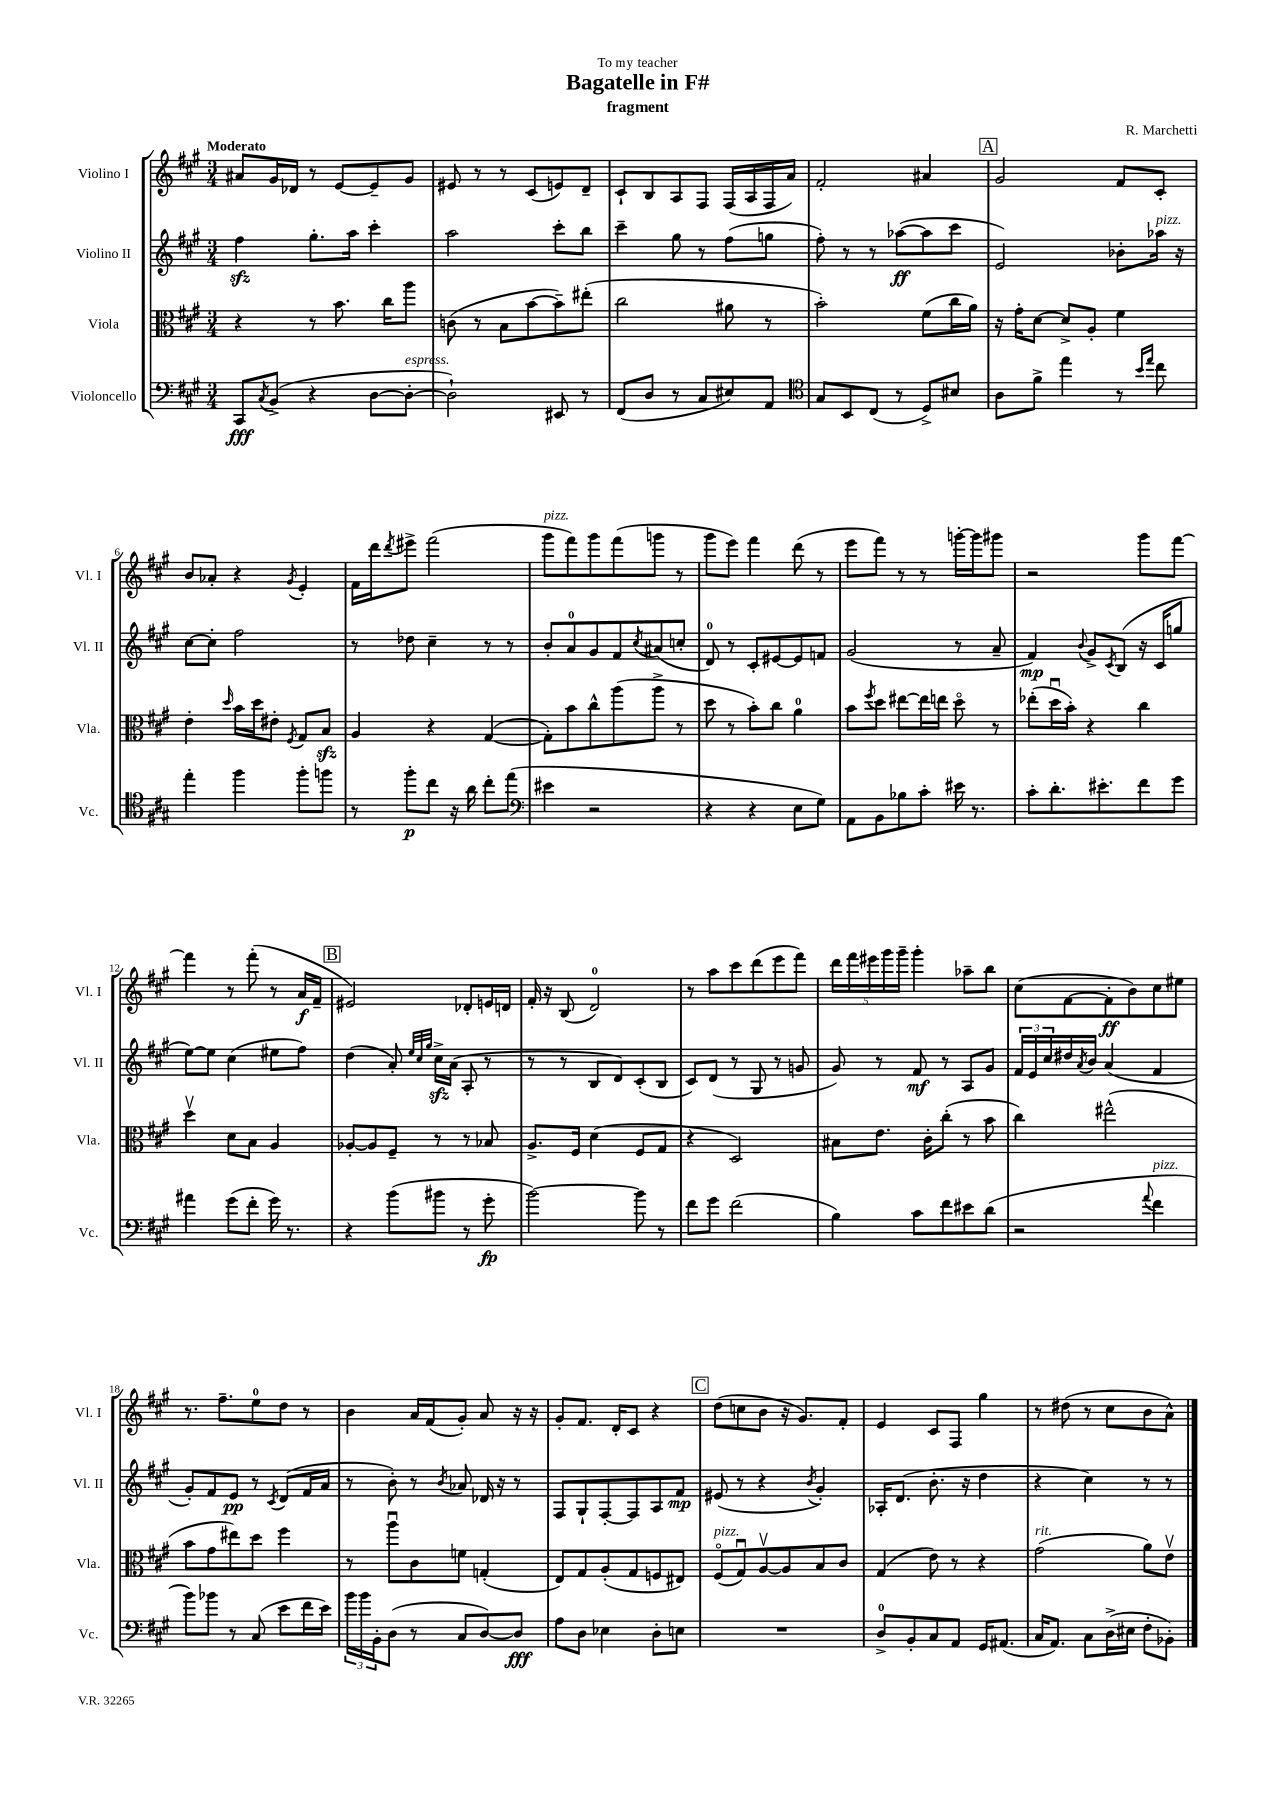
\header { title = "Bagatelle in F#" composer = "R. Marchetti" subtitle = "fragment" dedication = "To my teacher" }
<<
\new StaffGroup <<
\new Staff = "s0" \with { instrumentName = "Violino I" shortInstrumentName = "Vl. I" } {
    \clef treble \key a \major \numericTimeSignature \time 3/4 \tempo "Moderato"
    ais'8 gis'16 des'16 r8 e'8~ e'8-- gis'8 |
    eis'8 r8 r8 cis'8( e'8) d'8-- |
    cis'8-! b8 a8 fis8 fis16( a16 fis16 a'16) |
    fis'2-. ais'4 |
    \mark \markup { \box "A" } gis'2 fis'8 cis'8-. |
    b'8 aes'8-. r4 \acciaccatura { gis'8 } e'4-. |
    fis'16 d'''16 \acciaccatura { d'''8 } eis'''8-> fis'''2( |
    gis'''8^\markup { \italic "pizz." } fis'''8) gis'''8 fis'''8( g'''8 r8 |
    gis'''8 e'''8) fis'''4 d'''8( r8 |
    e'''8 fis'''8) r8 r8 g'''16~-. g'''16 gis'''8 |
    r2 gis'''8 fis'''8~ |
    fis'''4 r8 fis'''8-.( r8 a'16\f fis'16-- |
    \mark \markup { \box "B" } eis'2) des'8-. e'16 d'16 |
    fis'16-. r16 b8( d'2-0) |
    r8 a''8 cis'''8 d'''8( e'''8 fis'''8) |
    \tuplet 5/4 { d'''16 fis'''16 eis'''16 gis'''16 gis'''16-- } gis'''4-. aes''8-- b''8 |
    cis''8( fis'8~ fis'8-.\ff b'8) cis''8 eis''8 |
    r8. fis''8.-- e''8-0 d''8 r8 |
    b'4 a'16 fis'16( gis'8-.) a'8 r16 r16 |
    gis'8-. fis'8. d'16-. cis'8 r4 |
    \mark \markup { \box "C" } d''8( c''8 b'8 r16 gis'8.) fis'8-. |
    e'4 cis'8 fis8 gis''4 |
    r8 dis''8( r8 cis''8 b'8 a'8-^) \bar "|." |
}
\new Staff = "s1" \with { instrumentName = "Violino II" shortInstrumentName = "Vl. II" } {
    \clef treble \key a \major \numericTimeSignature \time 3/4
    fis''4\sfz gis''8.-. a''16 cis'''4-. |
    a''2 cis'''8-. b''8 |
    cis'''4-- gis''8 r8 fis''8( g''8 |
    fis''8-.) r8 r8 aes''8~\ff( aes''8 cis'''8 |
    \mark \markup { \box "A" } e'2) bes'8-. aes''16^\markup { \italic "pizz." } r16 |
    cis''8~ cis''8-. fis''2 |
    r8 des''8 cis''4-- r8 r8 |
    b'8-. a'8-0 gis'8 fis'8 \acciaccatura { cis''8 } ais'8( c''8-. |
    d'8-0) r8 cis'8-. eis'8~ eis'8 f'8 |
    gis'2( r8 a'8-- |
    fis'4\mp) \appoggiatura { b'8 } gis'8-> \acciaccatura { cis'8 } b8( r16 cis'16 g''8 |
    e''8~) e''8 cis''4( eis''8 fis''8) |
    \mark \markup { \box "B" } d''4( a'8-.) \grace { e''32 cis''32 gis''32 } cis''16->\sfz a'16( a8-. r8 |
    r8 r8 b8 d'8) cis'8-.( b8 |
    cis'8) d'8( r8 gis8 r8 g'8 |
    gis'8) r8 fis'8\mf r8 a8 gis'8 |
    \tuplet 3/2 { fis'16 e'16 cis''16 } dis''16 \acciaccatura { a'8 } b'16 a'4( fis'4 |
    gis'8-.) fis'8 e'8\pp r8 \acciaccatura { cis'8 } d'8( fis'16 a'16 |
    r8 b'8-.) r8 \acciaccatura { b'8 } aes'8 des'16 r16 r8 |
    fis8 gis8-! fis8~-. fis8 a8 fis'8\mp |
    \mark \markup { \box "C" } eis'8( r8 r4 \acciaccatura { b'8 } gis'4-.) |
    aes16-. d'8.( b'8.-. r16 d''4 |
    r4 cis''4) r8 r8 \bar "|." |
}
\new Staff = "s2" \with { instrumentName = "Viola" shortInstrumentName = "Vla." } {
    \clef alto \key a \major \numericTimeSignature \time 3/4
    r4 r8 b'8. cis''16 a''8 |
    c'8( r8 b8 b'8~ b'8--) eis''8-.( |
    cis''2 ais'8 r8 |
    b'2-.) fis'8( cis''16 a'16) |
    \mark \markup { \box "A" } r16 gis'16-. d'8~ d'8-> a8-. fis'4 |
    e'4-. \grace { d''16 } b'16 d''16 eis'8-. \acciaccatura { fis8 } gis8 b8\sfz |
    a4 r4 gis4~( |
    gis8-.) b'8 cis''8-^ a''8( a''8-> r8 |
    d''8 r8 b'8-.) cis''8 a'4-0 |
    b'8 \acciaccatura { fis''8 } d''8 eis''8~ eis''16 e''16 d''8\flageolet r8 |
    ees''8-.( d''16\downbow b'16-.) r4 cis''4 |
    d''4\upbow d'8 b8 a4 |
    \mark \markup { \box "B" } aes8~-. aes8 fis8-- r8 r8 bes8 |
    a8.-> fis16 d'4( fis8 gis8 |
    r4 d2) |
    bis8 e'8. cis'16-. cis''8-.( r8 b'8 |
    cis''4) eis''2-^( |
    b'8 gis'8 eis''8) d''8 fis''4 |
    r8 a''8\downbow cis'8 f'8 g4-.( |
    e8) gis8 a8-.( gis8 f8 eis8) |
    \mark \markup { \box "C" } fis8\flageolet^\markup { \italic "pizz." }( gis8\downbow) a8~\upbow a8 b8 cis'8 |
    gis4( e'8) r8 r4 |
    gis'2^\markup { \italic "rit." }( a'8) e'8\upbow \bar "|." |
}
\new Staff = "s3" \with { instrumentName = "Violoncello" shortInstrumentName = "Vc." } {
    \clef bass \key a \major \numericTimeSignature \time 3/4
    cis,8\fff \acciaccatura { cis8 } b,8->( r4 d8~ d8~-.^\markup { \italic "espress." } |
    d2-!) eis,8 r8 |
    fis,8( d8 r8 cis8 eis8) a,8 |
    \clef tenor gis8 b,8 cis8( r8 d8->) bis8 |
    \mark \markup { \box "A" } a8 fis'8-> e''4 r8 \grace { b'16 e''16 } cis''8 |
    e''4-. fis''4 fis''8-. f''8 |
    r8 fis''8-.\p cis''8 r16 a'16 cis''8-. e''8( |
    \clef bass eis'4 r2 |
    r4 r4 e8 gis8) |
    a,8 b,8 bes8 cis'8-. eis'16 r8. |
    cis'8-. d'8.-. eis'8.-. fis'8 gis'8 |
    ais'4 gis'8( fis'8-. gis'16) r8. |
    \mark \markup { \box "B" } r4 b'8( bis'8 r8 gis'8-.\fp |
    b'2~) b'8 r8 |
    fis'8 gis'8 fis'2( |
    b4) cis'8 fis'8 eis'8 d'8( |
    r2 \appoggiatura { a'8 } fis'4^\markup { \italic "pizz." } |
    b'8) bes'8 r8 cis8( e'8 fis'16 e'16) |
    \tuplet 3/2 { b'16 b'16 b,16-. } d8( r8 cis8 d8~) d8\fff |
    a8 d8 ees4 d8-. e8 |
    \mark \markup { \box "C" } R2. |
    d8-0-> b,8-. cis8 a,8 gis,16 ais,8.( |
    cis16 a,8.) cis8 d16->( eis16 fis8-. bes,8-.) \bar "|." |
}
>>
>>
